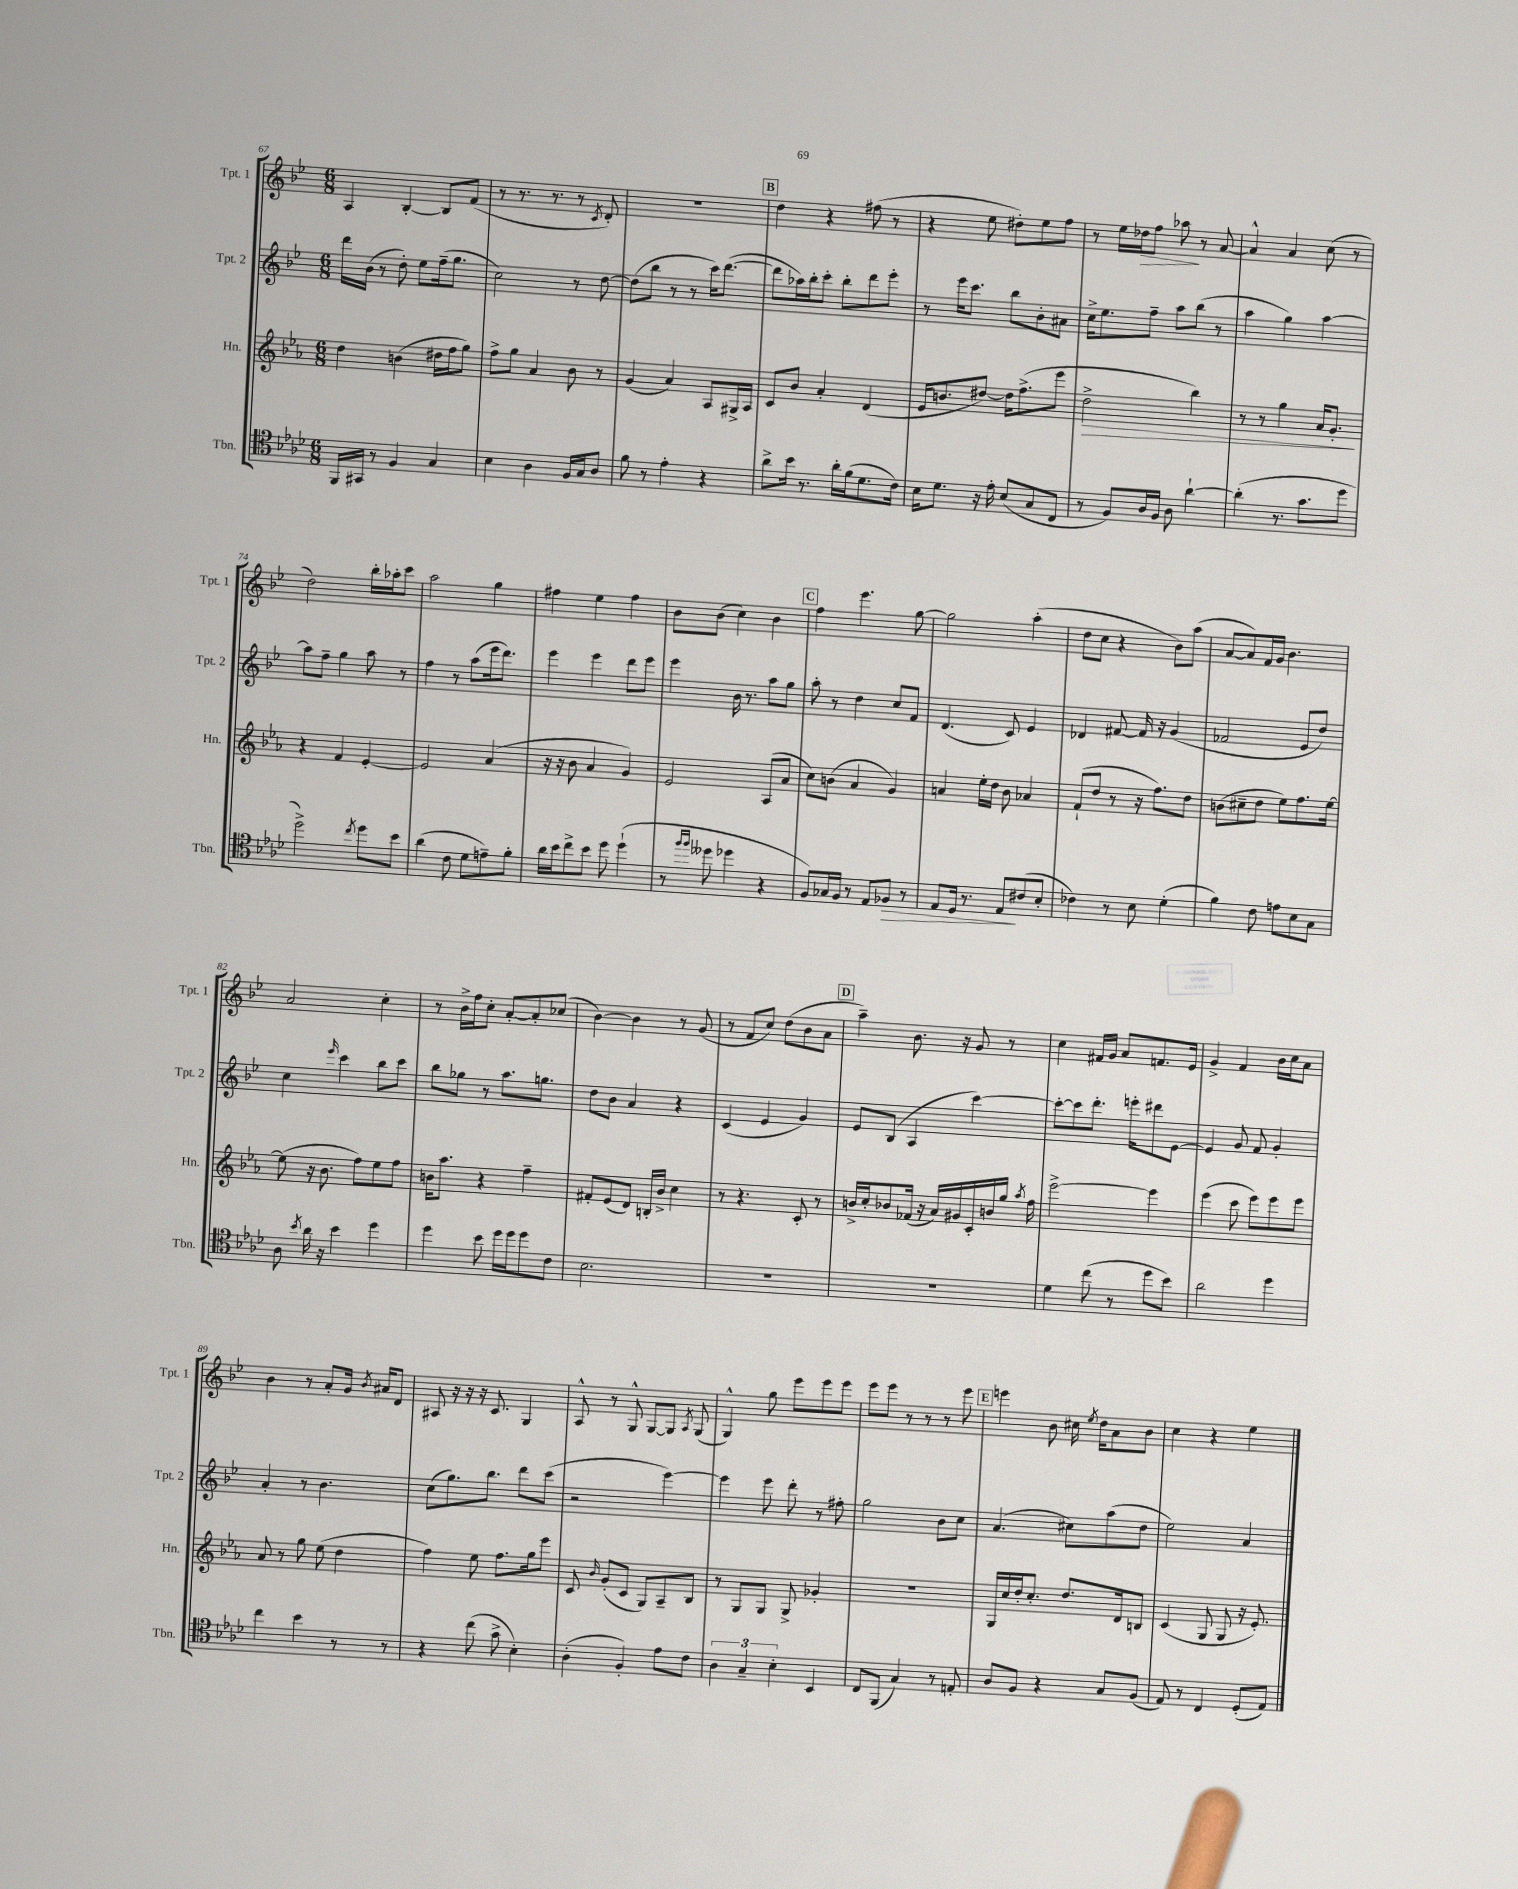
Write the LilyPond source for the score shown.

<<
\new StaffGroup <<
\new Staff = "s0" \with { instrumentName = "Tpt. 1" shortInstrumentName = "Tpt. 1" } {
    \clef treble \key bes \major \numericTimeSignature \time 6/8
    \autoBeamOff a4 bes4~-. bes8[ f'8]( |
    r8 r8. r8. r8 \acciaccatura { c'8 } d'8-.) |
    R2. |
    \mark \markup { \box "B" } d''4 r4 fis''8( r8 |
    r4 ees''8 dis''8[-.) ees''8 f''8] |
    r8 ees''16[ des''16\> f''8] aes''8\! r8 a'8~ |
    a'4-^ a'4 c''8( r8 |
    d''2) bes''16[-. aes''16-. c'''8] |
    a''2 g''4 |
    fis''4 ees''4 fis''4 |
    bes'8[ bes'8]( c''4) bes'4 |
    \mark \markup { \box "C" } f''4 ees'''4. g''8~ |
    g''2 a''4-.( |
    d''8[ c''8] r4 bes'8[) a''8]( |
    a'8[~ a'8) f'16 g'16] bes'4. |
    a'2 c''4-. |
    r8 bes'16[-> f''16 c''8]-. a'8[~-. a'8-. ces''8]( |
    bes'4~) bes'4 r8 g'8( |
    r8 f'8[ c''8]) d''8[( bes'8 a'8] |
    \mark \markup { \box "D" } a''4--) bes'8. r16 g'8 r8 |
    c''4 fis'16[ g'16] a'8[ f'8. ees'16] |
    g'4-> f'4 bes'16[ c''16 a'8] |
    bes'4 r8 a'8[-. g'16] \acciaccatura { bes'8 } ais'16[ d'8] |
    ais8 r16 r16 r16 c'8. g4 |
    a8-^ r8 g8-^ g8[~ g8] \acciaccatura { a8 } g8( |
    g4-^) g''8 ees'''8[ ees'''8 ees'''8] |
    ees'''8[ ees'''8] r8 r8 r8 ees'''8 |
    \mark \markup { \box "E" } e'''4 bes'8 cis''16 \acciaccatura { ees''8 } d''16[ a'8 bes'8] |
    c''4 r4 ees''4 \bar "|." |
}
\new Staff = "s1" \with { instrumentName = "Tpt. 2" shortInstrumentName = "Tpt. 2" } {
    \clef treble \key bes \major \numericTimeSignature \time 6/8
    \autoBeamOff d'''16[ bes'16]( r8 d''8-.) ees''8[ f''16--( g''8.] |
    c''2) r8 d''8~ |
    d''8[( bes''8] r8 r8 c'''16[) d'''8.]~( |
    \mark \markup { \box "B" } d'''8[ aes''16) bes''16-. c'''8]-. bes''8[-. d'''8 ees'''8]-. |
    r8 ees'''16[ c'''8.] bes''8[ bes'8-. ais'8] |
    c''16[-> ees''8. f''8]-- a''8[ bes''8]( r8 |
    a''4 g''4) a''4~ |
    a''8[ f''8]-- g''4 a''8 r8 |
    f''4 r8 a''8[( ees'''16 d'''8.]) |
    ees'''4 ees'''4 d'''8[ ees'''8] |
    ees'''4 bes'16 r8. a''8[ g''8] |
    \mark \markup { \box "C" } a''8-. r8 d''4 c''8[ f'8] |
    d'4.( c'8) ees'4 |
    des'4 fis'8~ fis'16 r16 g'4( |
    fes'2 ees'8[ d''8]) |
    c''4 \grace { ees'''16 } c'''4 bes''8[ c'''8] |
    bes''8[ ges''8] r8 a''8.[ g''8.] |
    d''8[ bes'8] a'4 r4 |
    c'4( ees'4 g'4) |
    \mark \markup { \box "D" } ees'8[ bes8]( a4 c'''4~) |
    c'''8[~-. c'''8 d'''8.]-. e'''16[-. dis'''8 ees'8]~ |
    ees'4 g'8 f'8 g'4-. |
    a'4-. r8 bes'4. |
    c''8[( g''8.) bes''8.] d'''8[ c'''8]( |
    r2 ees'''4~) |
    ees'''4 ees'''8 d'''8-. r8 fis''8-. |
    g''2 bes'8[ c''8] |
    \mark \markup { \box "E" } a'4.( cis''8[) a''8( d''8] |
    ees''2) a'4 \bar "|." |
}
\new Staff = "s2" \with { instrumentName = "Hn." shortInstrumentName = "Hn." } {
    \clef treble \key ees \major \numericTimeSignature \time 6/8
    \autoBeamOff d''4 b'4( dis''16[ f''16 g''8]) |
    f''8[-> g''8] aes'4 bes'8 r8 |
    g'4( aes'4) aes8[ gis16-> aes16] |
    \mark \markup { \box "B" } c'8[ bes'8] aes'4-. d'4( |
    ees'16[ b'8. dis''8]~) dis''16[ f''8.->( ees'''8] |
    d''2->\> bes''4) |
    r8 r8 g''4 aes'16[ g'8.]-.\! |
    r4 f'4 ees'4~-. |
    ees'2 aes'4( |
    r16 r16 bes'8 aes'4 g'4) |
    ees'2 aes8[( aes'8] |
    \mark \markup { \box "C" } c''8[) b'8]( aes'4 g'4) |
    a'4 ees''16[-. d''16] bes'8 aes'4 |
    f'8[-!( d''8] r8 r16 f''8.[) d''8] |
    b'8[( cis''8-- d''8] ees''8[) f''8. ees''16]~ |
    ees''8( r16 bes'8. f''8[) ees''8 f''8] |
    b'16[ aes''8.] r4 f''4-- |
    fis'8[-. ees'8( d'8]) b16[-. bes'16]-> c''4 |
    r8 r4. c'8-. r8 |
    \mark \markup { \box "D" } b'16[-> c''16-. bes'8 fes'16]( r16 aes'16[) gis'16 c'16-. b'16 g''16] \acciaccatura { aes''8 } f''16 |
    ees'''2~-> ees'''4 |
    ees'''4( c'''8 ees'''8[) ees'''8 ees'''8] |
    aes'8 r8 g''8 ees''8( d''4 |
    f''4) ees''8 f''8.[ g''16 ees'''8] |
    c'8 \grace { bes'16 } g'8[-.( c'8] g8[) aes8-- bes8] |
    r8 g8[ g8] g8-> ges'4-. |
    R2. |
    \mark \markup { \box "E" } g16[ c''16 d''16-. c''8.]-. d''8.[ d'16 b8] |
    c'4( g8 g8 r16 ees'8.-.) \bar "|." |
}
\new Staff = "s3" \with { instrumentName = "Tbn." shortInstrumentName = "Tbn." } {
    \clef tenor \key aes \major \numericTimeSignature \time 6/8
    \autoBeamOff f,16[ gis,16] r8 f4 g4 |
    bes4 aes4 f16[ g16 aes8] |
    f'8 r8 ees'4-. r4 |
    \mark \markup { \box "B" } aes'8[-> bes'16] r8. aes'16[-. f'16( des'8. c'16]) |
    bes16[ des'8.] r16 ees'16-. bes8[( g8 c8] |
    r8 f8[) aes16 f16] aes8 aes'4~-! |
    aes'4-.( r8. g'8.[ des''8] |
    des''2->) \acciaccatura { c''8 } des''8[ bes'8] |
    aes'4( c'8 des'8[ e'8--) f'8]-. |
    aes'16[ bes'16 c''8-> bes'8] des''8 des''4-!( |
    r8 \grace { f''16[ f''16] } deses''8 des''4 r4 |
    \mark \markup { \box "C" } f8[) ges16 f16] r8 ees8[ fes8]\> r8 |
    ees8[ des16] r8. ees8[\! cis'8( bes8]-. |
    ces'4) r8 bes8 des'4-.( |
    f'4) c'8 e'8[ bes8 g8] |
    aes8 \acciaccatura { bes'8 } aes'16 r16 bes'4 des''4 |
    des''4 bes'8 des''16[ des''16 des''8 c'8] |
    bes2. |
    R2. |
    \mark \markup { \box "D" } R2. |
    des'4 c''8( r8 des''8[ bes'8]) |
    aes'2 des''4 |
    c''4 bes'4 r8 r8 |
    r4 c''8( g'8-> bes4-.) |
    aes4-.( f4-.) ees'8[ c'8] |
    \tuplet 3/2 { aes4 g4-- bes4-. } bes,4 |
    c8[ f,8]( g4) r8 e8-. |
    \mark \markup { \box "E" } aes8[ f8] r4 g8[ f8]( |
    ees8) r8 c4 des8[-.( ees8]) \bar "|." |
}
>>
>>
\layout { \context { \Score currentBarNumber = #67 } }
